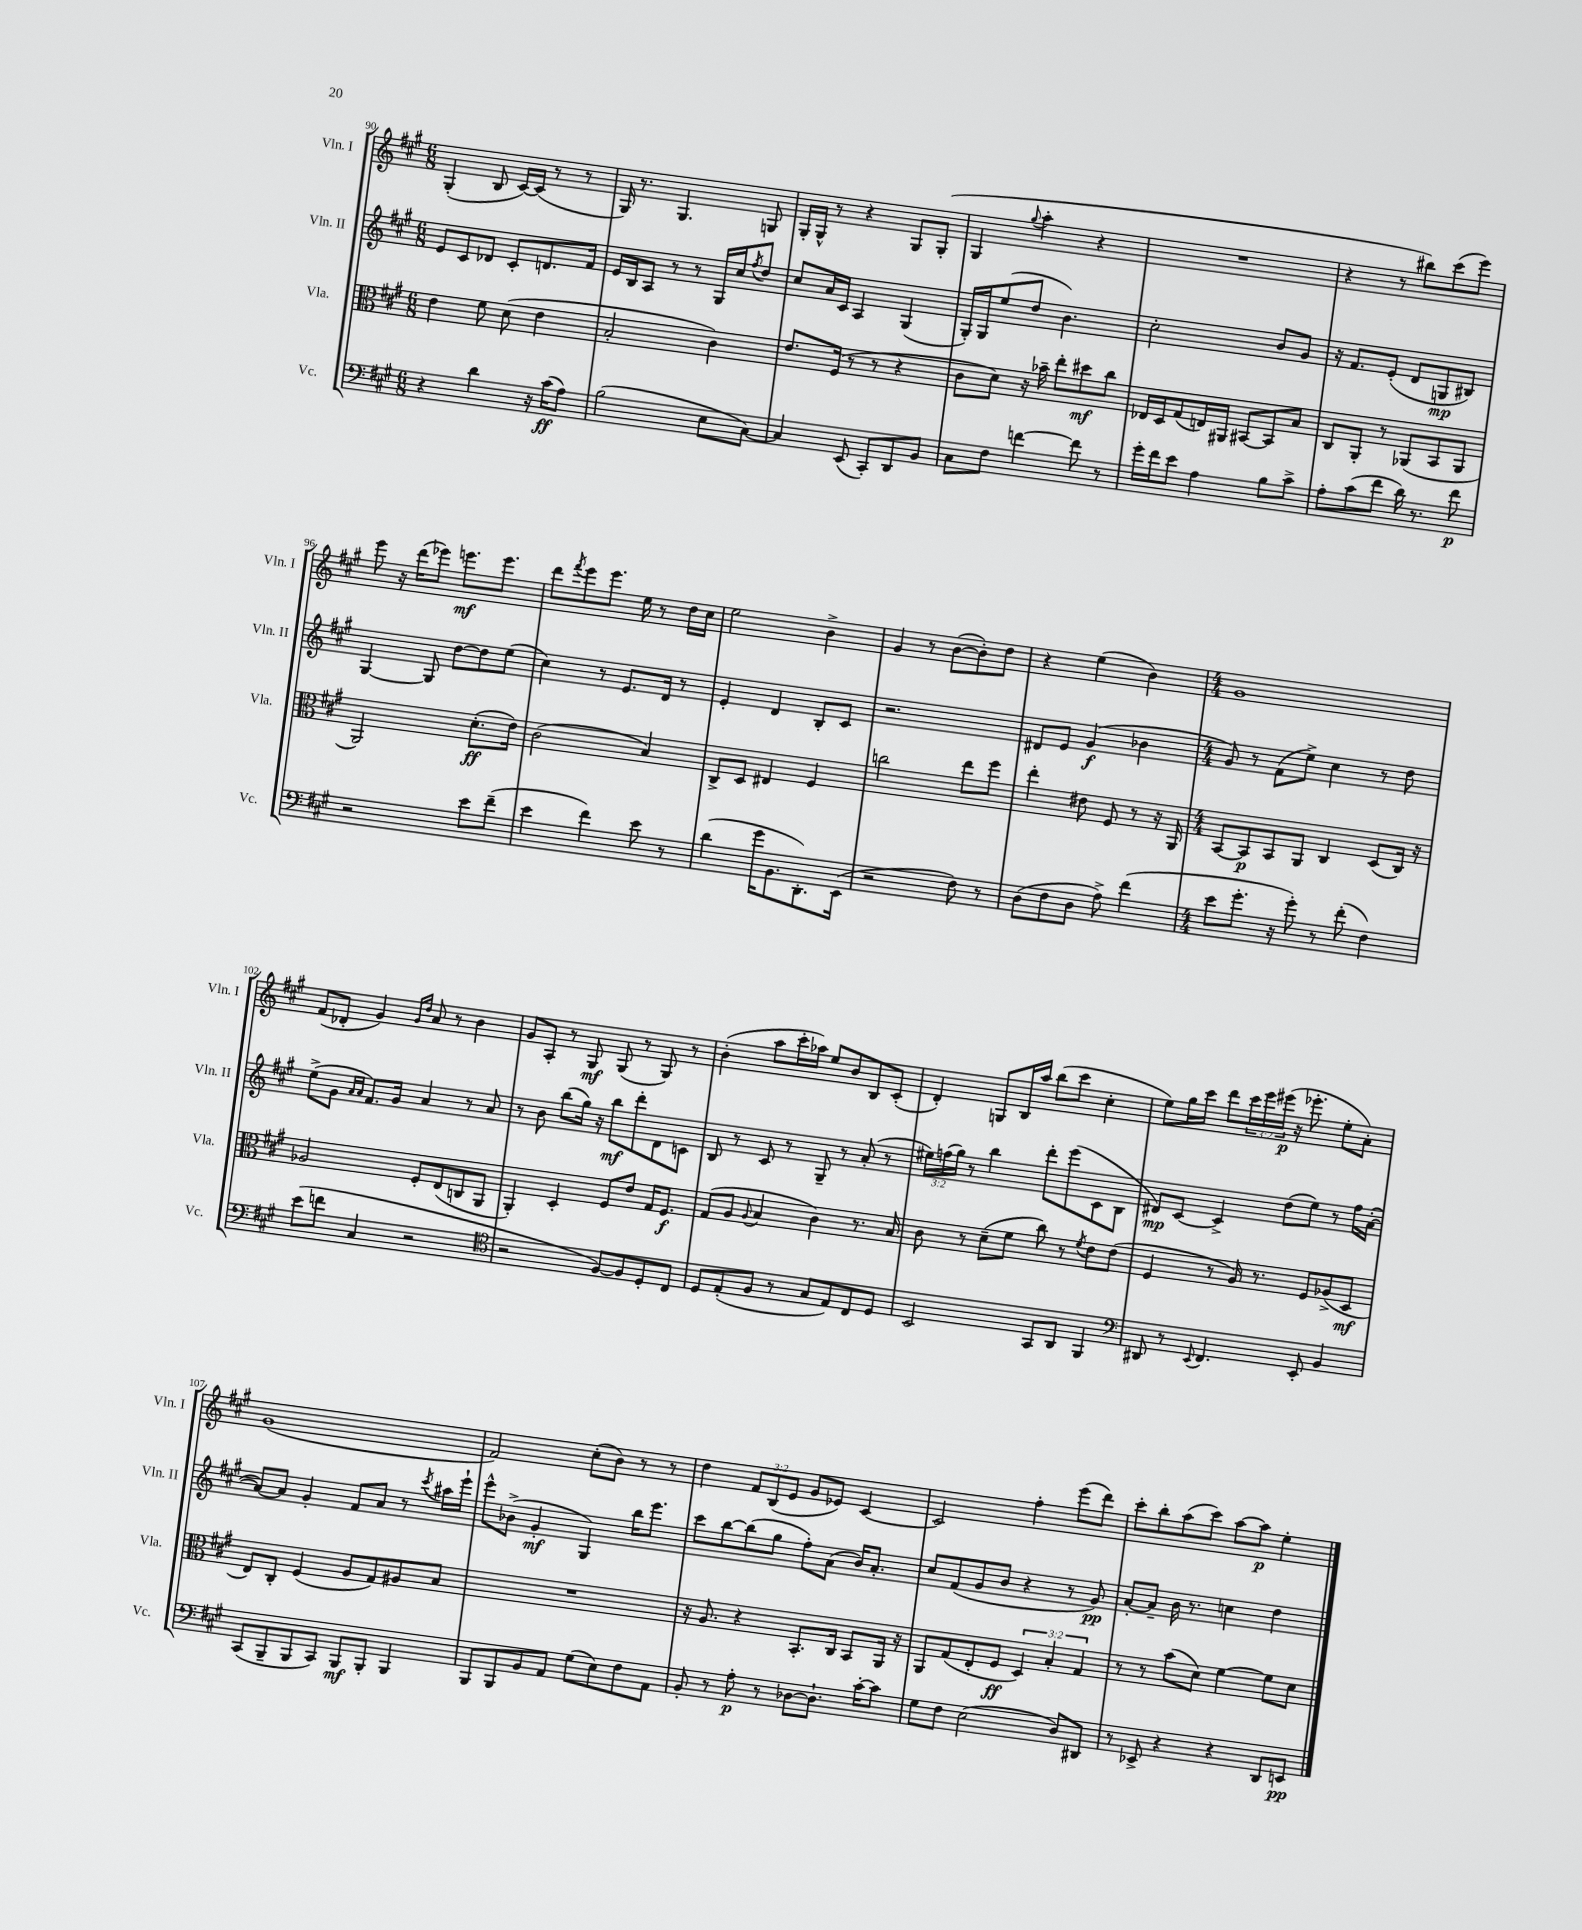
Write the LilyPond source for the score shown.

<<
\new StaffGroup <<
\new Staff = "s0" \with { instrumentName = "Vln. I" shortInstrumentName = "Vln. I" } {
    \clef treble \key a \major \numericTimeSignature \time 6/8 \override Staff.TupletNumber.text = #tuplet-number::calc-fraction-text
    gis4-.( b8 cis'16~) cis'16( r8 r8 |
    gis16) r8. gis4. g8 |
    gis16-. gis16-^ r8 r4 gis8 gis8-.( |
    gis4 \appoggiatura { gis''8 } a''4-. r4 |
    R2. |
    r4 r8 bis''8) cis'''8( e'''8) |
    e'''8 r16 d'''16( ees'''8) e'''8.\mf e'''8. |
    d'''8 \acciaccatura { fis'''8 } e'''8 e'''8. e''16 r8 d''16 cis''16 |
    e''2 b'4-> |
    gis'4 r8 b'8~( b'8-.) d''8 |
    r4 e''4( b'4) |
    \numericTimeSignature \time 4/4 gis'1 |
    fis'8( des'8-. gis'4) \grace { gis'16 d''16 } a'8 r8 b'4 |
    gis'8 a8-. r8 gis8\mf gis8( r8 gis8) r8 |
    b'4-.( a''8 cis'''16-. aes''16) e''8 b'8 b8 cis'8-.( |
    d'4-.) g8 b16 a''16 b''8( cis'''8 cis''4-. |
    e''8) gis''16 cis'''16 d'''8 \tuplet 3/2 { cis'''16 e'''16 eis'''16\p( } r16 ees'''8.-. e''8-. a'8-.) |
    gis'1( |
    fis'2) cis''8-.( b'8) r8 r8 |
    d''4 \tuplet 3/2 { fis'8 b8( e'8 } gis'8 ees'8) cis'4~ |
    cis'2 fis''4-. e'''8( d'''8) |
    cis'''8-. b''8-. a''8( cis'''8) a''8~ a''8\p e''4-. \bar "|." |
}
\new Staff = "s1" \with { instrumentName = "Vln. II" shortInstrumentName = "Vln. II" } {
    \clef treble \key a \major \numericTimeSignature \time 6/8 \override Staff.TupletNumber.text = #tuplet-number::calc-fraction-text
    e'8 cis'8 des'8 cis'8-. d'8. fis'16 |
    e'16 b16 a8 r8 r8 gis16 cis''16 \acciaccatura { fis''8 } d''8 |
    cis''8 a'16 cis'16 a4 gis4( |
    gis16-.) gis16 e''8( d''8 b'4.) |
    cis''2-. b'8 gis'8 |
    r16 fis'8. e'8-.( d'8 g8\mp bis8) |
    gis4~ gis8 d''8~ d''8 e''8( |
    cis''4) r8 e'8. d'16 r8 |
    e'4-. d'4 b8-. cis'8 |
    r2. |
    dis'8 e'8 gis'4\f( bes'4 |
    \numericTimeSignature \time 4/4 gis'8) r8 fis'8( e''8->) cis''4 r8 d''8 |
    e''8->( gis'8 \grace { a'16 a'16 } fis'8.) gis'16 a'4 r8 a'8 |
    r8 b'8 b''8( gis''16) r16 b''8\mf d'''8-. d'8 c'8 |
    b8 r8 cis'8 r8 gis8-- r8 a'8-.( r8 |
    \tuplet 3/2 { eis''16) f''16( gis''16) } r8 b''4 d'''8-. e'''8( cis'8 b8 |
    dis'8\mp) cis'8~ cis'4-> d''8( e''8) r8 fis''16 a'16~-.( |
    a'8~) a'8 gis'4-. fis'8 a'8 r8 \acciaccatura { cis'''8 } ais''16 e'''16-! |
    e'''8-^ bes'8->( gis'4-.\mf gis4) b''16 e'''8. |
    cis'''8 b''8~ b''8( gis''8 fis''8-.) a'8( b'16) a'8.-. |
    cis''8 fis'8( gis'8 b'8 r4 r8 gis'8\pp) |
    a'8~-. a'8-- b'16 r8. c''4 d''4 \bar "|." |
}
\new Staff = "s2" \with { instrumentName = "Vla." shortInstrumentName = "Vla." } {
    \clef alto \key a \major \numericTimeSignature \time 6/8 \override Staff.TupletNumber.text = #tuplet-number::calc-fraction-text
    e'4 fis'8 d'8( e'4 |
    b2-. cis'4) |
    e'8. fis16( r8 r8 r4 |
    cis'8 d'8) r16 bes'16-- e''8-. dis''8\mf cis''8 |
    ees16 d16 gis8( e16) ais,16 bis,8~ bis,8 b8 |
    cis8 a,8-. r8 aes,8( b,8 aes,8 |
    a,2) d'8.-.\ff( e'16) |
    cis'2( b4) |
    cis8-> d8 eis4 fis4 |
    c''2 e''8 fis''8 |
    e''4-. eis'8 fis8 r8 r16 a,16 |
    \numericTimeSignature \time 4/4 b,8~ b,8\p b,8 a,8 cis4 d8( cis16) r16 |
    aes2 fis8-. e8( c8 a,8 |
    a,4-.) d4-. fis8 e'8 gis16 fis8.\f |
    gis8( a8 \appoggiatura { a8 } b4 cis'4) r8. b16 |
    cis'8 r8 d'8--( fis'8 cis''8) r8 \acciaccatura { fis'8 } e'8 e'8( |
    fis4 r8 a16) r8. fis8 aes8->( d8\mf |
    e8) cis8-. fis4( a8 gis8) ais8 b8 |
    R1 |
    r16 a8. r4 b,8.-. cis16 b,8 a,16 r16 |
    a,8 gis8( e8-. fis8\ff \tuplet 3/2 { d4) b4-. gis4 } |
    r8 r8 b'8( d'8) fis'4~ fis'8 d'8 \bar "|." |
}
\new Staff = "s3" \with { instrumentName = "Vc." shortInstrumentName = "Vc." } {
    \clef bass \key a \major \numericTimeSignature \time 6/8
    r4 d'4 r16 cis'16\ff( a8) |
    b2( e8 cis8~) |
    cis4 e,8( cis,8-.) d,8 b,8 |
    cis8 fis8 f'4~ f'8 r8 |
    gis'16-. fis'16 e'8 a4 b8 cis'8-> |
    a8-. cis'8( fis'8 d'16) r8. fis'8\p |
    r2 e'8 fis'8--( |
    e'4 fis'4) e'8 r8 |
    d'4( gis'16 b,8. d,8.-.) e,16( |
    r2 fis8) r8 |
    d8( fis8 d8 a8->) fis'4( |
    \numericTimeSignature \time 4/4 e'8 gis'8.-. r16 gis'8-.) r8 fis'8-.( fis4) |
    e'8( f'8 cis4 r2 |
    \clef tenor r2 fis8~) fis8 d8-. cis8 |
    d8 e8-.( fis8 r8 gis8 e8) cis8 d8 |
    b,2 gis,8 a,8 fis,4 |
    \clef bass dis,8 r8 \appoggiatura { e,8 } fis,4. e,8-. b,4 |
    cis,8( b,,8-- b,,8 cis,8) b,,8\mf b,,8-. b,,4 |
    b,,8 b,,8 b,8 a,8 gis8( e8) fis8 a,8 |
    b,8-. r8 a8-.\p r8 des8~ des8.-! cis'16~-. cis'8 |
    gis8 fis8 e2( d8) dis,8 |
    r8 ees,8-> r4 r4 d,8 e,8\pp \bar "|." |
}
>>
>>
\layout { \context { \Score currentBarNumber = #90 } }
